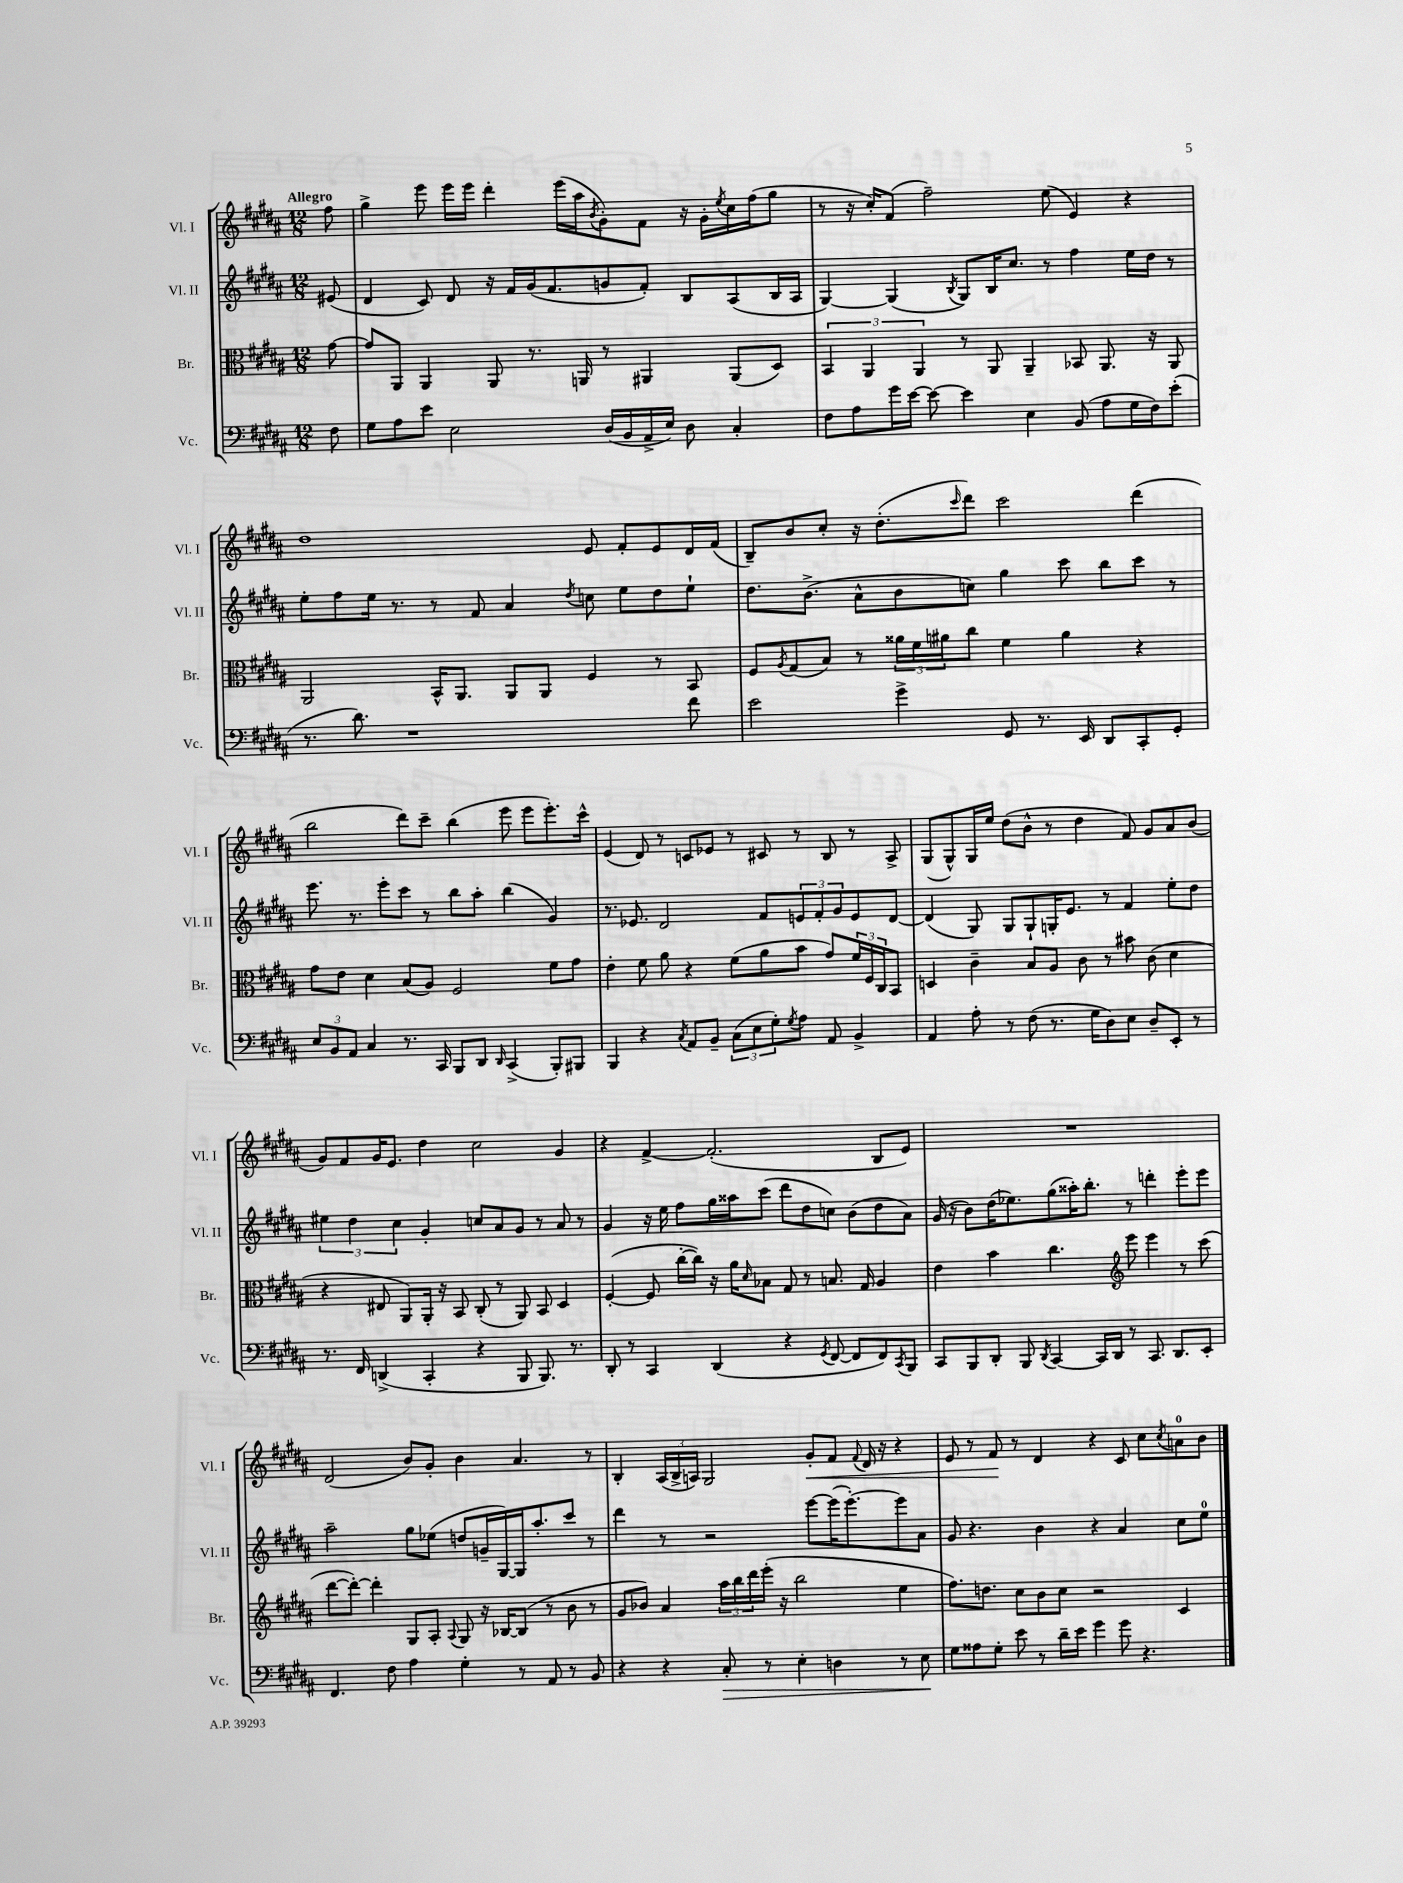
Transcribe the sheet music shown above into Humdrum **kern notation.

**kern	**kern	**kern	**kern
*staff4	*staff3	*staff2	*staff1
*clefF4	*clefC3	*clefG2	*clefG2
*k[f#c#g#d#a#]	*k[f#c#g#d#a#]	*k[f#c#g#d#a#]	*k[f#c#g#d#a#]
*M12/8	*M12/8	*M12/8	*M12/8
8F#	[8g#	(8e#	8ff#
=	=	=	=
8G#	8g#]	4d#	4gg#^
8A#	8AA#	.	.
8e	4AA#	8c#)	8eee
2E	.	8d#	16eee
.	.	.	16eee
.	8AA#	16r	4ddd#'
.	.	16f#	.
.	8.r	(16g#	.
.	.	8.f#	.
.	.	.	(16eee
.	16AA	.	16aa#
.	.	.	8qb
(16D#	8r	8g	8g#')
16BB	.	.	.
16AA#^	4AA#	8f#')	8f#
16E)	.	.	.
8D#	.	8B	16r
.	.	.	16g#'
.	.	.	8qee
4C#'	(8AA#	(8A#	16cc#
.	.	.	(16ff#
.	8D#)	16B	8gg#
.	.	16A#	.
=	=	=	=
8F#	6BB	[4G#)	8r
8A#	.	.	16r
.	6AA#	.	.
.	.	.	16cc#')
16g#	.	(4G#]	(8f#
[16e	.	.	.
.	6AA#	.	.
8e_	.	.	2ff#~)
.	.	8qB	.
4e]	8r	8G#)	.
.	8AA#	16B	.
.	.	8.cc#	.
4E	4AA#~	.	.
.	.	8r	(8ee
(8BB	8BB-	4ff#	4e)
8A#	8.AA#	.	.
16G#	.	16ee	4r
16F#)	16r	16dd#	.
(8e'	8AA#	8r	.
=	=	=	=
8.r	2AA#	8ee'	1dd#
.	.	8ff#	.
8.d#)	.	.	.
.	.	16ee	.
.	.	8.r	.
1r	.	.	.
.	16BB^^	8r	.
.	8.AA#	.	.
.	.	8f#	.
.	8AA#	4a#	.
.	8AA#	.	.
.	.	8qdd#	.
.	4F#	8cc	8e
.	.	8ee	8f#'
.	8r	8dd#	8e
8f#	8BB	8ee`	16d#
.	.	.	(16f#
=	=	=	=
2e	8F#	8.dd#	8B~)
.	8qA#	.	.
.	(8G#	.	8b
.	.	(8.b^	.
.	8B)	.	8cc#'
.	8r	8a#^^	16r
.	.	.	(8.dd#'
4g#^	24a##	8b	.
.	24f#	.	.
.	24a#	.	.
.	.	.	16qqccc#
.	8cc#	8cc)	8ddd#)
8GG#	4f#	4gg#	2ccc#
8.r	.	.	.
.	4a#	8ccc#	.
16EE	.	.	.
8DD#	.	8bb	.
8CC#'	4r	8ccc#	(4ddd#
8GG#'	.	8r	.
=	=	=	=
12E	8g#	8.eee	2bb
12BB	.	.	.
.	8e	.	.
12AA#	.	.	.
.	.	8.r	.
4C#	4d#	.	.
.	.	8eee'	.
8.r	(8B	8ccc#	8ddd#)
.	8A#)	8r	8ccc#~
16CC#	.	.	.
8BBB	2F#	8bb	(4bb
8DD#	.	8aa#'	.
16qqDD#	.	.	.
(4CC#^	.	(4bb	8eee
.	.	.	8eee
8BBB')	8f#	4g#)	8.eee')
8BBB#	8g#	.	.
.	.	.	16ccc#^^
=	=	=	=
4BBB	4e'	8.r	(4e
.	.	8.e-	.
4r	8f#	.	8d#)
.	8a#	2d#	8r
8qC#	.	.	.
8AA#	4r	.	8c
8BB~	.	.	8e-
(12C#	(8f#	.	8r
12E	.	.	.
.	8a#	8f#	8c#
12G#')	.	.	.
8qG#	.	.	.
8A#	8b	12e	8r
.	.	12f#'	.
8AA#	8g#)	.	8B
.	.	12g#	.
4BB^	24f#	8e	8r
.	24F#	.	.
.	24C#	.	.
.	8BB	[8d#	8A#^
=	=	=	=
4AA#	4D	(4d#]	(8G#
.	.	.	8G#^^)
8A#'	4c#~	8G#)	16G#
.	.	.	16ee
8r	.	8G#	(8dd#
(8F#	8B	8G#`	8b^^
8.r	8A#	16G'	8r
.	.	8.e	.
.	8c#	.	4dd#
16G#	.	.	.
8D#)	8r	8r	.
8E	8b#	4f#	8f#)
8D#~	(8c#	.	8g#
8EE'	4d#	8ee'	8a#
8r	.	8dd#	(8b
=	=	=	=
8.r	4r	6ee#	8g#)
.	.	.	8f#
.	.	6dd#	.
16FF#	.	.	.
(4DD^	8E#	.	16g#
.	.	.	8.e
.	.	6cc#	.
.	8AA#)	.	.
4CC#'	16AA#'	4g#'	4dd#
.	16r	.	.
.	8BB	.	.
4r	(8C#'	8cc	2cc#
.	8r	8a#	.
8BBB	8AA#)	8g#	.
8.BBB)	8BB	8r	.
.	4D#	8a#	4g#
8.r	.	.	.
.	.	8r	.
=	=	=	=
8DD#'	([4F#'	4g#	4r
8r	.	.	.
4CC#	8F#]	16r	[4f#^
.	.	16ee	.
.	[16cc#'	8ff#	.
.	16cc#])	.	.
(4DD#	16r	16gg#	(2.f#']
.	16a#	16aa##	.
.	16qqd#	.	.
.	8B-	(8ccc#	.
4r	8G#	8ddd#	.
.	8r	8dd#	.
8qGG#	.	.	.
[8FF#	8.B	8cc)	.
8FF#]	.	(8b	.
.	16G#	.	.
8FF#)	4A#	8dd#	8B
8qCC#	.	.	.
8BBB	.	8a#)	8e)
=	=	=	=
8CC#	4e	(16g#	1.r
.	.	16r	.
8BBB	.	8b)	.
8DD#'	4b	(16dd#	.
.	.	8.ee-)	.
8BBB	.	.	.
8qDD#	.	.	.
[4CC#	4.cc#	(8gg#	.
.	.	16aa##')	.
.	.	8.bb'	.
16CC#]	.	.	.
16DD#	.	.	.
*	*clefG2	*	*
8r	8eee	8r	.
8.CC#	4eee	4ddd'	.
8.DD#	.	.	.
.	8r	8eee'	.
8EE'	(8ccc#	8eee	.
=	=	=	=
4.FF#	[8ddd#	2aa#~	(2d#
.	8ddd#'_)	.	.
.	4ddd#']	.	.
8F#	.	.	.
4A#	8G#	8gg#	8b)
.	8A#'	(8ee-	8g#'
.	8qqA#	.	.
4G#'	8G#	8dd	4b
.	16r	16g~	.
.	[16B-	[16G#)	.
8r	(8B-]	16G#]	4.a#
.	.	8.aa#'	.
8AA#	8r	.	.
8r	8b	8ccc#	.
8BB	8r	8r	8r
=	=	=	=
4r	8g#	4ddd#	4B'
.	8b-)	.	.
4r	4a#	8r	(24A#
.	.	.	24B^
.	.	.	24A)
.	.	2r	2G#
8C#'	24aa#	.	.
.	24bb	.	.
.	24ddd#	.	.
8r	(16eee'	.	.
.	16r	.	.
4E'	2bb	.	.
.	.	[8eee	8g#'
4D	.	(16eee]	8f#
.	.	[8.eee')	.
.	.	.	8qqf#
.	.	.	16d#
.	.	.	16r
8r	4ee	8eee]	4r
8E	.	8a#	.
=	=	=	=
8G#	8.ff#)	8g#	8e
8A##	.	4.r	8r
.	8.dd	.	.
8G#'	.	.	8f#
8e	8cc#	.	8r
8r	8b	4b	4d#
16d#~	8cc#	.	.
16e	.	.	.
4g#	2r	4r	4r
8g#	.	4a#	8c#
4.r	.	.	8cc#
.	.	.	8qcc#
.	4c#	8cc#	8a
.	.	8ee	8b
==	==	==	==
*-	*-	*-	*-
